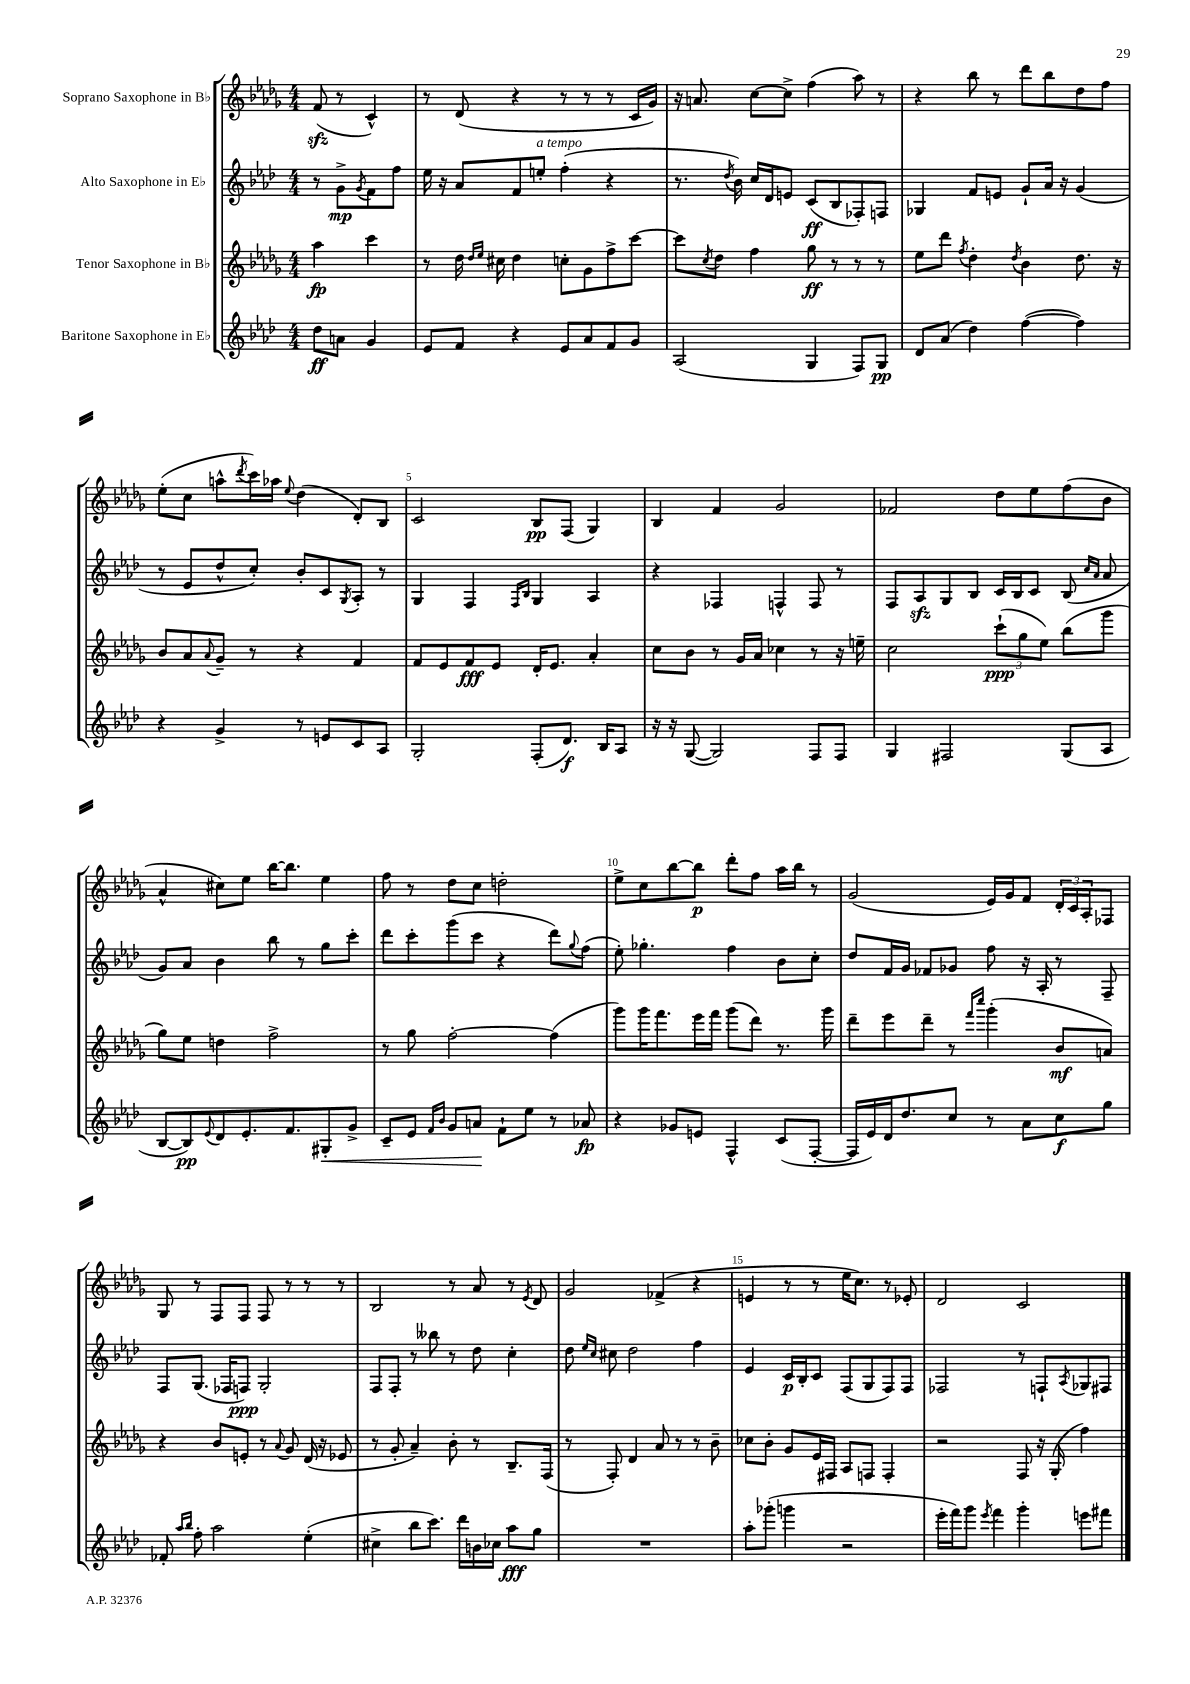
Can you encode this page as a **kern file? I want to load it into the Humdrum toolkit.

**kern	**kern	**kern	**kern
*staff4	*staff3	*staff2	*staff1
*clefG2	*clefG2	*clefG2	*clefG2
*k[b-e-a-d-]	*k[b-e-a-d-g-]	*k[b-e-a-d-]	*k[b-e-a-d-g-]
*M4/4	*M4/4	*M4/4	*M4/4
8dd-	4aa-	8r	(8f
8a	.	8g^	8r
.	.	8qg	.
4g	4ccc	8f	4c^^)
.	.	8ff	.
=	=	=	=
8e-	8r	16ee-	8r
.	.	16r	.
8f	16dd-	8a-	(8d-
.	16qqdd-	.	.
.	16qqee-	.	.
.	16cc#	.	.
4r	4dd-	8f	4r
.	.	8ee'	.
8e-	8cc'	(4ff'	8r
8a-	8g-	.	8r
8f	8ff^	4r	8r
8g	[8ccc	.	16c
.	.	.	16g-)
=	=	=	=
(2A-	8ccc]	8.r	16r
.	.	.	8.a
.	8qcc	.	.
.	8dd-	.	.
.	.	8qdd-	.
.	.	16b-)	.
.	4ff	16cc	[8cc
.	.	16d-	.
.	.	8e	8cc^]
4G	8gg-	(8c	(4ff
.	8r	8B-	.
8F)	8r	8F-')	8aa-)
8G	8r	8F	8r
=	=	=	=
8d-	8ee-	4G-	4r
(8a-	8ddd-	.	.
.	8qff	.	.
4dd-)	4dd-'	8f	8bb-
.	.	8e	8r
.	8qdd-	.	.
([4ff	4b-	8g`	8ddd-
.	.	16a-	8bb-
.	.	16r	.
4ff])	8.dd-	(4g	8dd-
.	.	.	8ff
.	16r	.	.
=	=	=	=
4r	8b-	8r	(8ee-'
.	8a-	8e-	8cc
.	8qqa-	.	.
4g^	8g-~	8dd-^^	8aa^^
.	.	.	8qddd-
.	8r	8cc')	16ccc)
.	.	.	16aa-
.	.	.	8qqee-
8r	4r	8b-'	(4dd-
8e	.	8c	.
.	.	8qG	.
8c	4f	8A-'	8d-')
8A-	.	8r	8B-
=	=	=	=
2G'	8f	4G	2c
.	8e-	.	.
.	8f	4F	.
.	8e-	.	.
.	.	16qqF	.
.	.	16qqB-	.
(8F'	16d-'	4G	8B-
.	8.e-	.	.
8.d-)	.	.	(8F
.	4a-'	4A-	4G-)
16B-	.	.	.
8A-	.	.	.
=	=	=	=
16r	8cc	4r	4B-
16r	.	.	.
([8G	8b-	.	.
2G])	8r	4F-	4f
.	16g-	.	.
.	16a-	.	.
.	4cc-	4F^^	2g-
8F	8r	8F	.
8F	16r	8r	.
.	16ee~	.	.
=	=	=	=
4G	2cc	8F	2f-
.	.	8A-	.
2F#	.	8G	.
.	.	8B-	.
.	(12ccc`	16c	8dd-
.	.	16B-	.
.	12gg-	.	.
.	.	8c	8ee-
.	12ee-)	.	.
(8G	(8bb-	(8B-	(8ff
.	.	16qqcc	.
.	.	16qqa-	.
8A-	8ggg-	8a-	8b-
=	=	=	=
[8B-	8gg-)	8g)	4a-^^
8B-])	8ee-	8a-	.
8qqe-	.	.	.
8d-	4dd	4b-	8cc#)
8.e-'	.	.	8ee-
.	2ff^	8bb-	[16bb-
8.f	.	.	8.bb-]
.	.	8r	.
8G#'	.	8gg	4ee-
8g^	.	8ccc'	.
=	=	=	=
8c~	8r	8ddd-	8ff
8e-	8gg-	8ccc'	8r
16qqf	.	.	.
16qqb-	.	.	.
8g	[2ff'	(8ggg	8dd-
8a	.	8ccc	8cc
8f`	.	4r	2dd'
8ee-	.	.	.
8r	(4ff]	8ddd-)	.
.	.	8qqgg	.
8a-	.	(8ff	.
=	=	=	=
4r	8ggg-)	8ee-')	8ee-^
.	16ggg-	4.gg-'	8cc
.	8.fff	.	.
8g-	.	.	[8bb-
8e	16eee-	.	8bb-]
.	16fff	.	.
4F^^	(8ggg-	4ff	8ddd-'
.	8ddd-)	.	8ff
(8c	8.r	8b-	16aa-
.	.	.	16bb-
[8F'	.	8cc'	8r
.	16ggg-	.	.
=	=	=	=
16F]	8ddd-~	8dd-	(2g-
16e-)	.	.	.
16d-	8eee-	16f	.
8.dd-	.	16g	.
.	8ddd-~	8f-	.
8cc	8r	8g-	.
.	16qqfff	.	.
.	16qqcccc	.	.
8r	(4ggg-'	8ff	16e-)
.	.	.	16g-
8a-	.	16r	8f
.	.	16A-'	.
8cc	8b-	8r	24d-'
.	.	.	24c
.	.	.	24A-'
8gg	8a)	8F~	8F-
=	=	=	=
8f-'	4r	8F	8G-
16qqaa-	.	.	.
16qqbb-	.	.	.
8ff'	.	(8.G	8r
2aa-	8b-	.	8F
.	.	16F-	.
.	8e'	8F)	8F
.	8r	2G'	8F
.	8qqa-	.	.
.	8g-	.	8r
(4ee-'	(16d-	.	8r
.	16r	.	.
.	8e-	.	8r
=	=	=	=
4cc#^	8r	8F	2B-
.	8g-'	8F'	.
8bb-	4a-~)	8r	.
8.ccc)	.	8bb--	.
.	8b-'	8r	8r
16ddd-	.	.	.
16b	8r	8dd-	8a-
16cc-	.	.	.
8aa-	8.B-~	4cc'	8r
.	.	.	8qe-
8gg	.	.	8d-
.	(16F	.	.
=	=	=	=
1r	8r	8dd-	2g-
.	.	16qqee-	.
.	.	16qqcc	.
.	8F')	8cc#	.
.	4d-	2dd-	.
.	8a-	.	(4f-^
.	8r	.	.
.	8r	4ff	4r
.	8b-~	.	.
=	=	=	=
8aa-'	8cc-	4e-	4e
(8ggg-'	8b-'	.	.
4ggg	8g-	16c	8r
.	.	16B-'	.
.	16e-	8c	8r
.	16F#	.	.
2r	8A-	(8F	16ee-
.	.	.	8.cc)
.	8F	8G	.
.	4F'	8F)	8r
.	.	8F	8e-'
=	=	=	=
16eee-'	2r	2F-	2d-
16fff)	.	.	.
8ggg	.	.	.
8qeee-	.	.	.
4fff	.	.	.
4ggg'	8F	8r	2c
.	16r	8F`	.
.	(16G-'	.	.
.	.	8qA-	.
8eee	4ff)	8G-	.
8fff#	.	8F#	.
==	==	==	==
*-	*-	*-	*-
